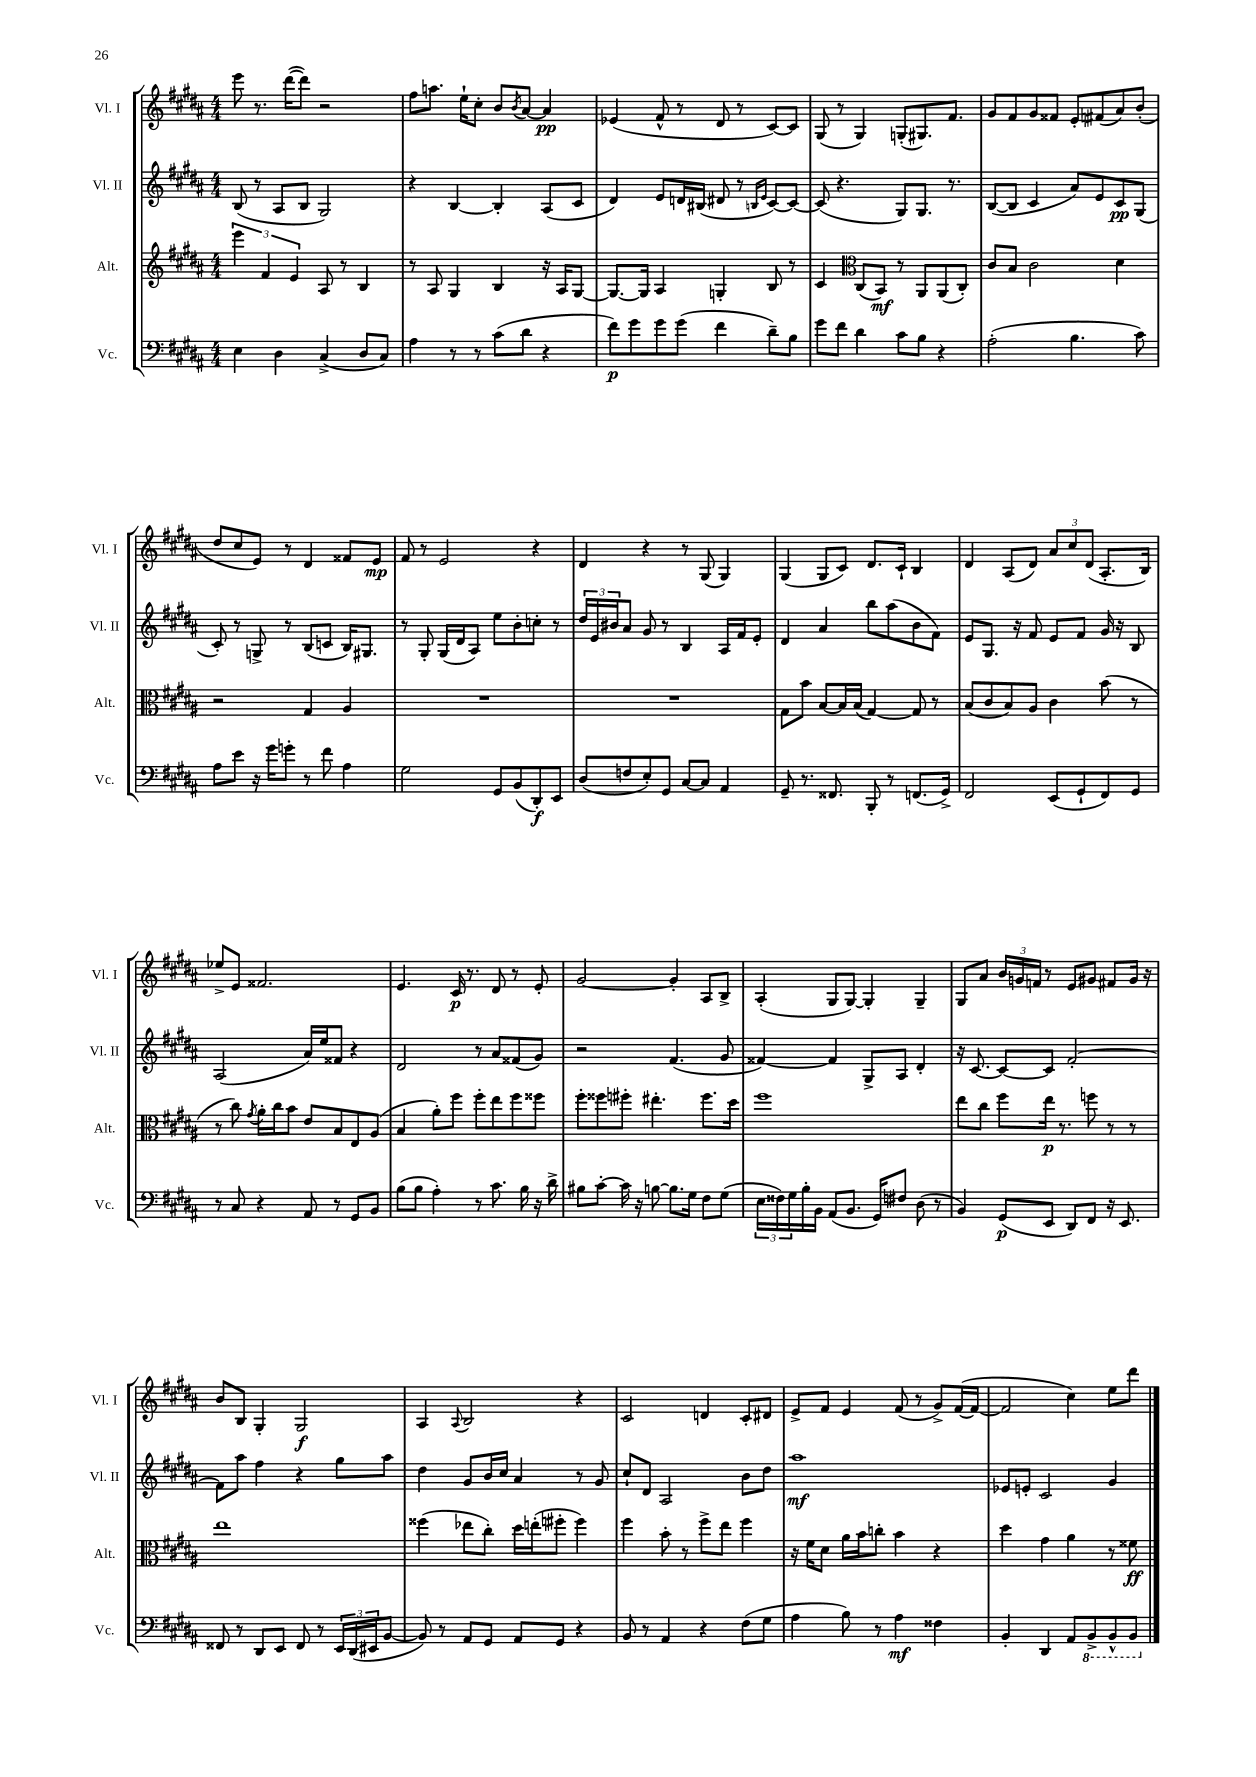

**kern	**dynam	**kern	**dynam	**kern	**dynam	**kern	**dynam
*part4	*part4	*part3	*part3	*part2	*part2	*part1	*part1
*staff4	*staff4	*staff3	*staff3	*staff2	*staff2	*staff1	*staff1
*I"Vc.	*	*I"Alt.	*	*I"Vl. II	*	*I"Vl. I	*
*I'Vc.	*	*I'Alt.	*	*I'Vl. II	*	*I'Vl. I	*
*clefF4	*	*clefG2	*	*clefG2	*	*clefG2	*
*k[f#c#g#d#a#]	*	*k[f#c#g#d#a#]	*	*k[f#c#g#d#a#]	*	*k[f#c#g#d#a#]	*
*M4/4	*	*M4/4	*	*M4/4	*	*M4/4	*
=134	=134	=134	=134	=134	=134	=134	=134
4E\	.	6eee\	.	(8B/	.	8eee\	.
.	.	.	.	8r	.	8.r	.
.	.	6f#/	.	.	.	.	.
4D#\	.	.	.	8A#/L	.	.	.
.	.	.	.	.	.	([16ddd#\KL	.
.	.	6e/	.	.	.	.	.
.	.	.	.	8B/J	.	8ddd#\J])	.
(4C#^/	.	8A#/	.	2G#/)	.	2r	.
.	.	8r	.	.	.	.	.
8D#/L	.	4B/	.	.	.	.	.
8C#/J)	.	.	.	.	.	.	.
=135	=135	=135	=135	=135	=135	=135	=135
4A#\	.	8r	.	4r	.	8ff#\L	.
.	.	8A#/	.	.	.	8.aan\J	.
8r	.	4G#/	.	[4B/	.	.	.
.	.	.	.	.	.	16ee`\KL	.
8r	.	.	.	.	.	8cc#'\J	.
(8c#\L	.	4B/	.	4B'/]	.	8b/L	.
.	.	.	.	.	.	8qb/	.
8d#\J	.	.	.	.	.	[8a#/J	.
4r	.	16r	.	(8A#/L	.	4a#/]	pp
.	.	16A#/KL	.	.	.	.	.
.	.	[8G#/J	.	8c#/J	.	.	.
=136	=136	=136	=136	=136	=136	=136	=136
8f#\L)	p	8.G#/L_	.	4d#/)	.	(4e-X/	.
8g#\	.	.	.	.	.	.	.
.	.	16G#/Jk]	.	.	.	.	.
8g#\	.	4A#/	.	8e/L	.	8f#^^/	.
(8g#\J	.	.	.	16dn/L	.	8r	.
.	.	.	.	(16B#X/JJ	.	.	.
4f#\	.	4Gn'/	.	8d#X/	.	8d#/	.
.	.	.	.	8r	.	8r	.
.	.	.	.	16qqBn/LL	.	.	.
.	.	.	.	16qqe/JJ	.	.	.
8d#~\L)	.	8B/	.	[8c#/L)	.	[8c#/L)	.
8B\J	.	8r	.	8c#/J_	.	8c#/J]	.
=137	=137	=137	=137	=137	=137	=137	=137
8g#\L	.	4c#/	.	(8c#/]	.	(8G#/	.
8f#\J	.	.	.	4.r	.	8r	.
*	*	*clefC3	*	*	*	*	*
4d#\	.	(8C#/L	.	.	.	4G#/)	.
.	.	8BB/J)	mf	.	.	.	.
8c#\L	.	8r	.	8G#/L)	.	(8Gn'/L	.
8B\J	.	8AA#/L	.	8.G#/J	.	8.G#X/)	.
4r	.	(8AA#/	.	.	.	.	.
.	.	.	.	8.r	.	8.f#/J	.
.	.	8C#'/J)	.	.	.	.	.
=138	=138	=138	=138	=138	=138	=138	=138
(2A#'\	.	8c#/L	.	([8B/L	.	8g#/L	.
.	.	8B/J	.	8B/J]	.	8f#/	.
.	.	2c#\	.	4c#/	.	8g#/	.
.	.	.	.	.	.	8f##X/J	.
4.B\	.	.	.	8a#/L)	.	8e'/L	.
.	.	.	.	8e/	.	(8f#X/	.
.	.	4d#\	.	8c#/	pp	8a#/)	.
8c#\)	.	.	.	(8G#/J	.	(8b'/J	.
!!LO:LB:g=z
=139	=139	=139	=139	=139	=139	=139	=139
8A#\L	.	2r	.	8c#'/)	.	8dd#/L	.
8e\J	.	.	.	8r	.	8cc#/	.
16r	.	.	.	8Gn^/	.	8e/J)	.
16g#\KL	.	.	.	.	.	.	.
8gn'\J	.	.	.	8r	.	8r	.
8r	.	4G#/	.	(8B/L	.	4d#/	.
8f#\	.	.	.	8cn/J	.	.	.
4A#\	.	4A#/	.	16B/KL)	.	8f##X/L	.
.	.	.	.	8.G#X/J	.	.	.
.	.	.	.	.	.	8e/J	mp
=140	=140	=140	=140	=140	=140	=140	=140
2G#\	.	1r	.	8r	.	8f#/	.
.	.	.	.	8G#'/	.	8r	.
.	.	.	.	(16G#/LL	.	2e/	.
.	.	.	.	16d#/J	.	.	.
.	.	.	.	8A#/J)	.	.	.
8GG#/L	.	.	.	8ee\L	.	.	.
(8BB/	.	.	.	8b'\	.	.	.
8DD#'/)	f	.	.	8ccn'\J	.	4r	.
8EE/J	.	.	.	8r	.	.	.
=141	=141	=141	=141	=141	=141	=141	=141
(8D#/L	.	1r	.	24dd#/LL	.	4d#/	.
.	.	.	.	24e/	.	.	.
.	.	.	.	24b#X/J	.	.	.
8Fn/	.	.	.	8a#/J	.	.	.
8E'/)	.	.	.	8g#/	.	4r	.
8GG#/J	.	.	.	8r	.	.	.
[8C#/L	.	.	.	4B/	.	8r	.
8C#/J]	.	.	.	.	.	(8G#/	.
4AA#/	.	.	.	16A#/LL	.	4G#/)	.
.	.	.	.	16f#/J	.	.	.
.	.	.	.	8e'/J	.	.	.
=142	=142	=142	=142	=142	=142	=142	=142
8GG#~/	.	8G#\L	.	4d#/	.	(4G#/	.
8.r	.	8b\J	.	.	.	.	.
.	.	[8B/L	.	4a#/	.	8G#/L	.
8.FF##X/	.	.	.	.	.	.	.
.	.	16B/L]	.	.	.	8c#/J)	.
.	.	(16B/JJ	.	.	.	.	.
8BBB'/	.	[4G#/)	.	8bb\L	.	8.d#/L	.
8r	.	.	.	(8aa#\	.	.	.
.	.	.	.	.	.	16c#`/Jk	.
(8.FFn/L	.	8G#/]	.	8b\	.	4B/	.
.	.	8r	.	8f#\J)	.	.	.
16GG#^/Jk)	.	.	.	.	.	.	.
=143	=143	=143	=143	=143	=143	=143	=143
2FF#/	.	(8B/L	.	8e/L	.	4d#/	.
.	.	8c#/	.	8.G#/J	.	.	.
.	.	8B/)	.	.	.	(8A#/L	.
.	.	.	.	16r	.	.	.
.	.	8A#/J	.	8f#/	.	8d#/J)	.
(8EE/L	.	4c#\	.	8e/L	.	12a#/L	.
.	.	.	.	.	.	12cc#/	.
8GG#`/	.	.	.	8f#/J	.	.	.
.	.	.	.	.	.	(12d#/J	.
8FF#/)	.	(8b\	.	16g#/	.	8.A#'/L	.
.	.	.	.	16r	.	.	.
8GG#/J	.	8r	.	8B/	.	.	.
.	.	.	.	.	.	16B/Jk)	.
!!LO:LB:g=z
=144	=144	=144	=144	=144	=144	=144	=144
8r	.	8r	.	(2A#/	.	8ee-X^/L	.
8C#/	.	8cc#\)	.	.	.	8e/J	.
.	.	8qg#/	.	.	.	.	.
4r	.	16a#'\LL	.	.	.	2.f##X/	.
.	.	16cc#\J	.	.	.	.	.
.	.	8b\J	.	.	.	.	.
8AA#/	.	8e/L	.	16a#/LL)	.	.	.
.	.	.	.	16ee/J	.	.	.
8r	.	8B/	.	8f##X/J	.	.	.
8GG#/L	.	8E/	.	4r	.	.	.
8BB/J	.	(8A#/J	.	.	.	.	.
=145	=145	=145	=145	=145	=145	=145	=145
(8B\L	.	4B/	.	2d#/	.	4.e/	.
8B\J	.	.	.	.	.	.	.
4A#'\)	.	8a#'\L)	.	.	.	.	.
.	.	8ff#\J	.	.	.	16c#/	p
.	.	.	.	.	.	8.r	.
8r	.	8ff#'\L	.	8r	.	.	.
8.c#\	.	8ee\	.	8a#/L	.	8d#/	.
.	.	8ff#\	.	(8f##X/	.	8r	.
16B\	.	.	.	.	.	.	.
16r	.	8ff##X\J	.	8g#/J)	.	8e'/	.
16d#^\	.	.	.	.	.	.	.
=146	=146	=146	=146	=146	=146	=146	=146
8B#X\L	.	8ff#'\L	.	2r	.	[2g#/	.
[8c#'\J	.	8ff##X\	.	.	.	.	.
16c#\]	.	8ff#X'\J	.	.	.	.	.
16r	.	.	.	.	.	.	.
[8Bn\	.	4.ee#X'\	.	.	.	.	.
8.B\L]	.	.	.	(4.f#/	.	4g#'/]	.
16G#\Jk	.	.	.	.	.	.	.
8F#\L	.	8.ff#\L	.	.	.	8A#/L	.
(8G#\J	.	.	.	8g#/	.	8B^/J	.
.	.	16dd#\Jk	.	.	.	.	.
=147	=147	=147	=147	=147	=147	=147	=147
24E\LL	.	1ff#	.	[4f##X/)	.	(4A#'/	.
24F##X\)	.	.	.	.	.	.	.
24G#\	.	.	.	.	.	.	.
16B'\	.	.	.	.	.	.	.
16BB\JJ	.	.	.	.	.	.	.
(8AA#/L	.	.	.	4f##/]	.	8G#/L	.
8.BB/J	.	.	.	.	.	[8G#/J)	.
.	.	.	.	8G#^/L	.	4G#'/]	.
16GG#/KL)	.	.	.	.	.	.	.
8F#X/J	.	.	.	8A#/J	.	.	.
(8D#\	.	.	.	4d#'/	.	4G#~/	.
8r	.	.	.	.	.	.	.
=148	=148	=148	=148	=148	=148	=148	=148
4BB/)	.	8ee\L	.	16r	.	8G#/L	.
.	.	.	.	[8.c#/	.	.	.
.	.	8cc#\J	.	.	.	8a#/J	.
(8GG#/L	p	8ff#\L	.	8c#/L_	.	24b/LL	.
.	.	.	.	.	.	24gn/	.
.	.	.	.	.	.	24fn/JJ	.
8EE/J	.	16ee\Jk	p	8c#/J]	.	8r	.
.	.	8.r	.	.	.	.	.
8DD#/L)	.	.	.	[2f#'/	.	8e/L	.
8FF#/J	.	8ffn\	.	.	.	8g#X/J	.
16r	.	8r	.	.	.	8f#X/L	.
8.EE/	.	.	.	.	.	.	.
.	.	8r	.	.	.	16g#/Jk	.
.	.	.	.	.	.	16r	.
!!LO:LB:g=z
=149	=149	=149	=149	=149	=149	=149	=149
8FF##X/	.	1ee	.	8f#\L]	.	8b/L	.
8r	.	.	.	8aa#\J	.	8B/J	.
8DD#/L	.	.	.	4ff#\	.	4G#'/	.
8EE/J	.	.	.	.	.	.	.
8FF##/	.	.	.	4r	.	2G#/	f
8r	.	.	.	.	.	.	.
24EE/LL	.	.	.	8gg#\L	.	.	.
(24DD#/	.	.	.	.	.	.	.
24EE#X/J	.	.	.	.	.	.	.
[8BB/J	.	.	.	8aa#\J	.	.	.
=150	=150	=150	=150	=150	=150	=150	=150
8BB/])	.	(4ff##X\	.	4dd#\	.	4A#/	.
8r	.	.	.	.	.	.	.
.	.	.	.	.	.	8qqA#/	.
8AA#/L	.	8ee-X\L	.	8g#/L	.	2B/	.
8GG#/J	.	8cc#'\J)	.	16b/L	.	.	.
.	.	.	.	16cc#/JJ	.	.	.
8AA#/L	.	16dd#\LL	.	4a#/	.	.	.
.	.	(16een'\J	.	.	.	.	.
8GG#/J	.	8ff#X'\J	.	.	.	.	.
4r	.	4ff#\)	.	8r	.	4r	.
.	.	.	.	8g#/	.	.	.
=151	=151	=151	=151	=151	=151	=151	=151
8BB/	.	4ff#\	.	8cc#`/L	.	2c#/	.
8r	.	.	.	8d#/J	.	.	.
4AA#/	.	8b'\	.	2A#/	.	.	.
.	.	8r	.	.	.	.	.
4r	.	8ff#^\L	.	.	.	4dn/	.
.	.	8ee\J	.	.	.	.	.
(8F#\L	.	4ff#\	.	8b\L	.	8c#'/L	.
8G#\J	.	.	.	8dd#\J	.	8d#X/J	.
=152	=152	=152	=152	=152	=152	=152	=152
4A#\	.	16r	.	1aa#	mf	8e^/L	.
.	.	16f#\KL	.	.	.	.	.
.	.	8d#\J	.	.	.	8f#/J	.
8B\)	.	16a#\LL	.	.	.	4e/	.
.	.	16b\J	.	.	.	.	.
8r	.	8ccn'\J	.	.	.	.	.
4A#\	mf	4b\	.	.	.	(8f#/	.
.	.	.	.	.	.	8r	.
4F##X\	.	4r	.	.	.	8g#^/L)	.
.	.	.	.	.	.	([16f#/L	.
.	.	.	.	.	.	16f#/JJ_	.
=153	=153	=153	=153	=153	=153	=153	=153
4BB'/	.	4dd#\	.	8e-X/L	.	2f#/]	.
.	.	.	.	8en'/J	.	.	.
4DD#/	.	4g#\	.	2c#/	.	.	.
8AA#/L	.	4a#\	.	.	.	4cc#\)	.
*8ba	*	*	*	*	*	*	*
8BBB^/	.	.	.	.	.	.	.
8BBB^^/	.	8r	.	4g#/	.	8ee\L	.
8BBB/J	.	8f##X\	ff	.	.	8ddd#\J	.
*X8ba	*	*	*	*	*	*	*
==	==	==	==	==	==	==	==
*-	*-	*-	*-	*-	*-	*-	*-
